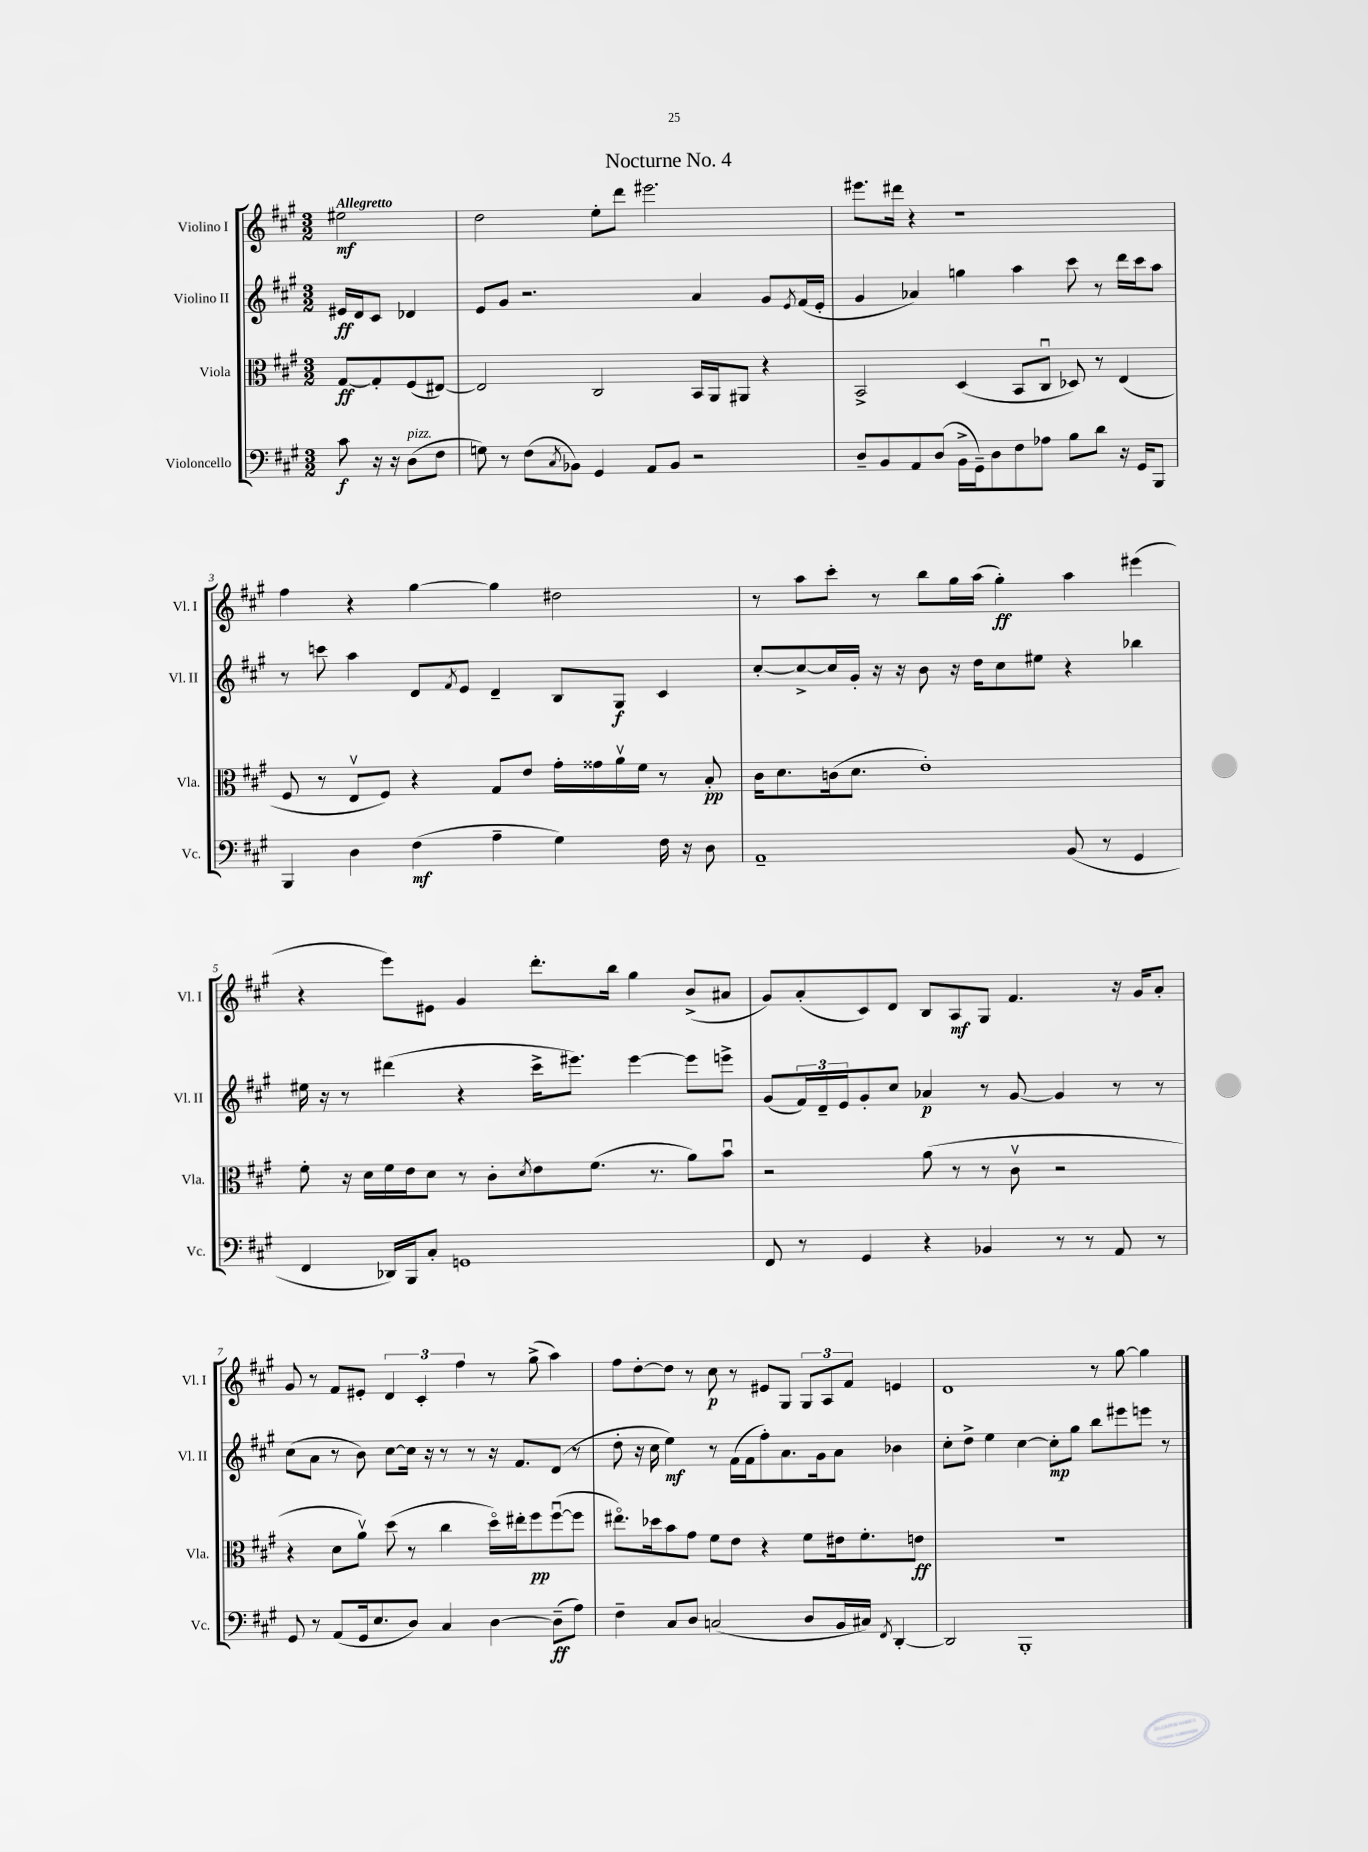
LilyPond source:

\header { title = "Nocturne No. 4" }
<<
\new StaffGroup <<
\new Staff = "s0" \with { instrumentName = "Violino I" shortInstrumentName = "Vl. I" } {
    \clef treble \key a \major \numericTimeSignature \time 3/2 \partial 2 \tempo "Allegretto"
    eis''2\mf |
    d''2 e''8-. d'''8 eis'''2. |
    eis'''8. dis'''16 r4 r1 |
    fis''4 r4 gis''4~ gis''4 dis''2 |
    r8 a''8 cis'''8-. r8 b''8 gis''16 a''16( gis''4-.\ff) a''4 eis'''4( |
    r4 e'''8) eis'8 gis'4 d'''8.-. b''16 gis''4 b'8->( ais'8 |
    gis'8) a'8-.( cis'8) d'8 b8 a8\mf gis8 fis'4. r16 gis'16 a'8-. |
    gis'8 r8 fis'8 eis'8-. \tuplet 3/2 { d'4 cis'4-. fis''4 } r8 gis''8->( a''4) |
    fis''8 d''8~-. d''8 r8 cis''8\p r8 eis'8 gis8 \tuplet 3/2 { gis8 a8 fis'8 } e'4 |
    d'1 r8 gis''8~ gis''4 \bar "|." |
}
\new Staff = "s1" \with { instrumentName = "Violino II" shortInstrumentName = "Vl. II" } {
    \clef treble \key a \major \numericTimeSignature \time 3/2 \partial 2
    eis'16\ff d'16 cis'8 des'4 |
    e'8 gis'8 r2. a'4 gis'8 \acciaccatura { e'8 } fis'16( e'16-. |
    gis'4 aes'4) g''4 a''4 cis'''8 r8 d'''16 cis'''16 a''8 |
    r8 c'''8 a''4 d'8 \acciaccatura { fis'8 } e'8 d'4-- b8 gis8\f cis'4 |
    cis''8~-. cis''8~-> cis''16 gis'16-. r16 r16 b'8 r16 d''16 cis''8 eis''8 r4 bes''4 |
    eis''16 r16 r8 dis'''4( r4 cis'''16-> eis'''8.) eis'''4~ eis'''8 e'''8-> |
    gis'8( \tuplet 3/2 { fis'16) d'16-- e'16 } gis'8-. cis''8 aes'4\p r8 gis'8~ gis'4 r8 r8 |
    cis''8( a'8 r8 b'8) cis''8~ cis''16 r16 r8 r8 r16 fis'8. d'8( r8 |
    d''8-. r16 cis''16 e''4\mf) r8 fis'16( fis'16 fis''8-.) a'8. gis'16 a'8 bes'4 |
    cis''8-. d''8-> e''4 cis''4~ cis''8-.\mp gis''8 b''8 eis'''8 e'''8 r8 \bar "|." |
}
\new Staff = "s2" \with { instrumentName = "Viola" shortInstrumentName = "Vla." } {
    \clef alto \key a \major \numericTimeSignature \time 3/2 \partial 2
    gis8~\ff gis8-. fis8( eis8~) |
    eis2 cis2 b,16 a,16 ais,8 r4 |
    b,2-> d4( b,8 cis8\downbow des8) r8 e4( |
    fis8 r8 e8\upbow fis8) r4 gis8 e'8 gis'16-. gisis'16 a'16\upbow fis'16 r8 b8-.\pp |
    cis'16 d'8. c'16( d'8. e'1-.) |
    fis'8-. r16 d'16 fis'16 e'16 d'8 r8 cis'8-. \acciaccatura { d'8 } e'8 fis'8.( r8. a'8) b'8\downbow |
    r2 a'8( r8 r8 cis'8\upbow r2 |
    r4 d'8 a'8\upbow) d''8( r8 cis''4 d''16\flageolet) eis''16-. fis''8\pp fis''8~\downbow( fis''8 |
    eis''8.\flageolet) des''16 b'8 gis'8 fis'8 e'8 r4 fis'8 eis'16 fis'8.-. e'8\ff |
    R1. \bar "|." |
}
\new Staff = "s3" \with { instrumentName = "Violoncello" shortInstrumentName = "Vc." } {
    \clef bass \key a \major \numericTimeSignature \time 3/2 \partial 2
    cis'8\f r16 r16 d8^\markup { \italic "pizz." }( fis8 |
    g8) r8 fis8( \acciaccatura { cis8 } bes,8) gis,4 a,8 bes,8 r2 |
    d8-- b,8 a,8 d8( b,16-> gis,16--) d8 fis8 aes8 b8 d'8 r16 gis,16 b,,8 |
    b,,4 d4 fis4\mf( a4-- gis4) fis16 r16 d8 |
    a,1-- b,8( r8 gis,4 |
    fis,4 des,16) b,,16 cis8-. g,1 |
    fis,8 r8 gis,4 r4 bes,4 r8 r8 a,8 r8 |
    gis,8 r8 a,8( gis,16 e8. d8) cis4 d4~ d8--\ff( a8) |
    fis4-- cis8 d8 c2( d8 b,16 cis16) \acciaccatura { fis,8 } d,4~-. |
    d,2 b,,1-. \bar "|." |
}
>>
>>
